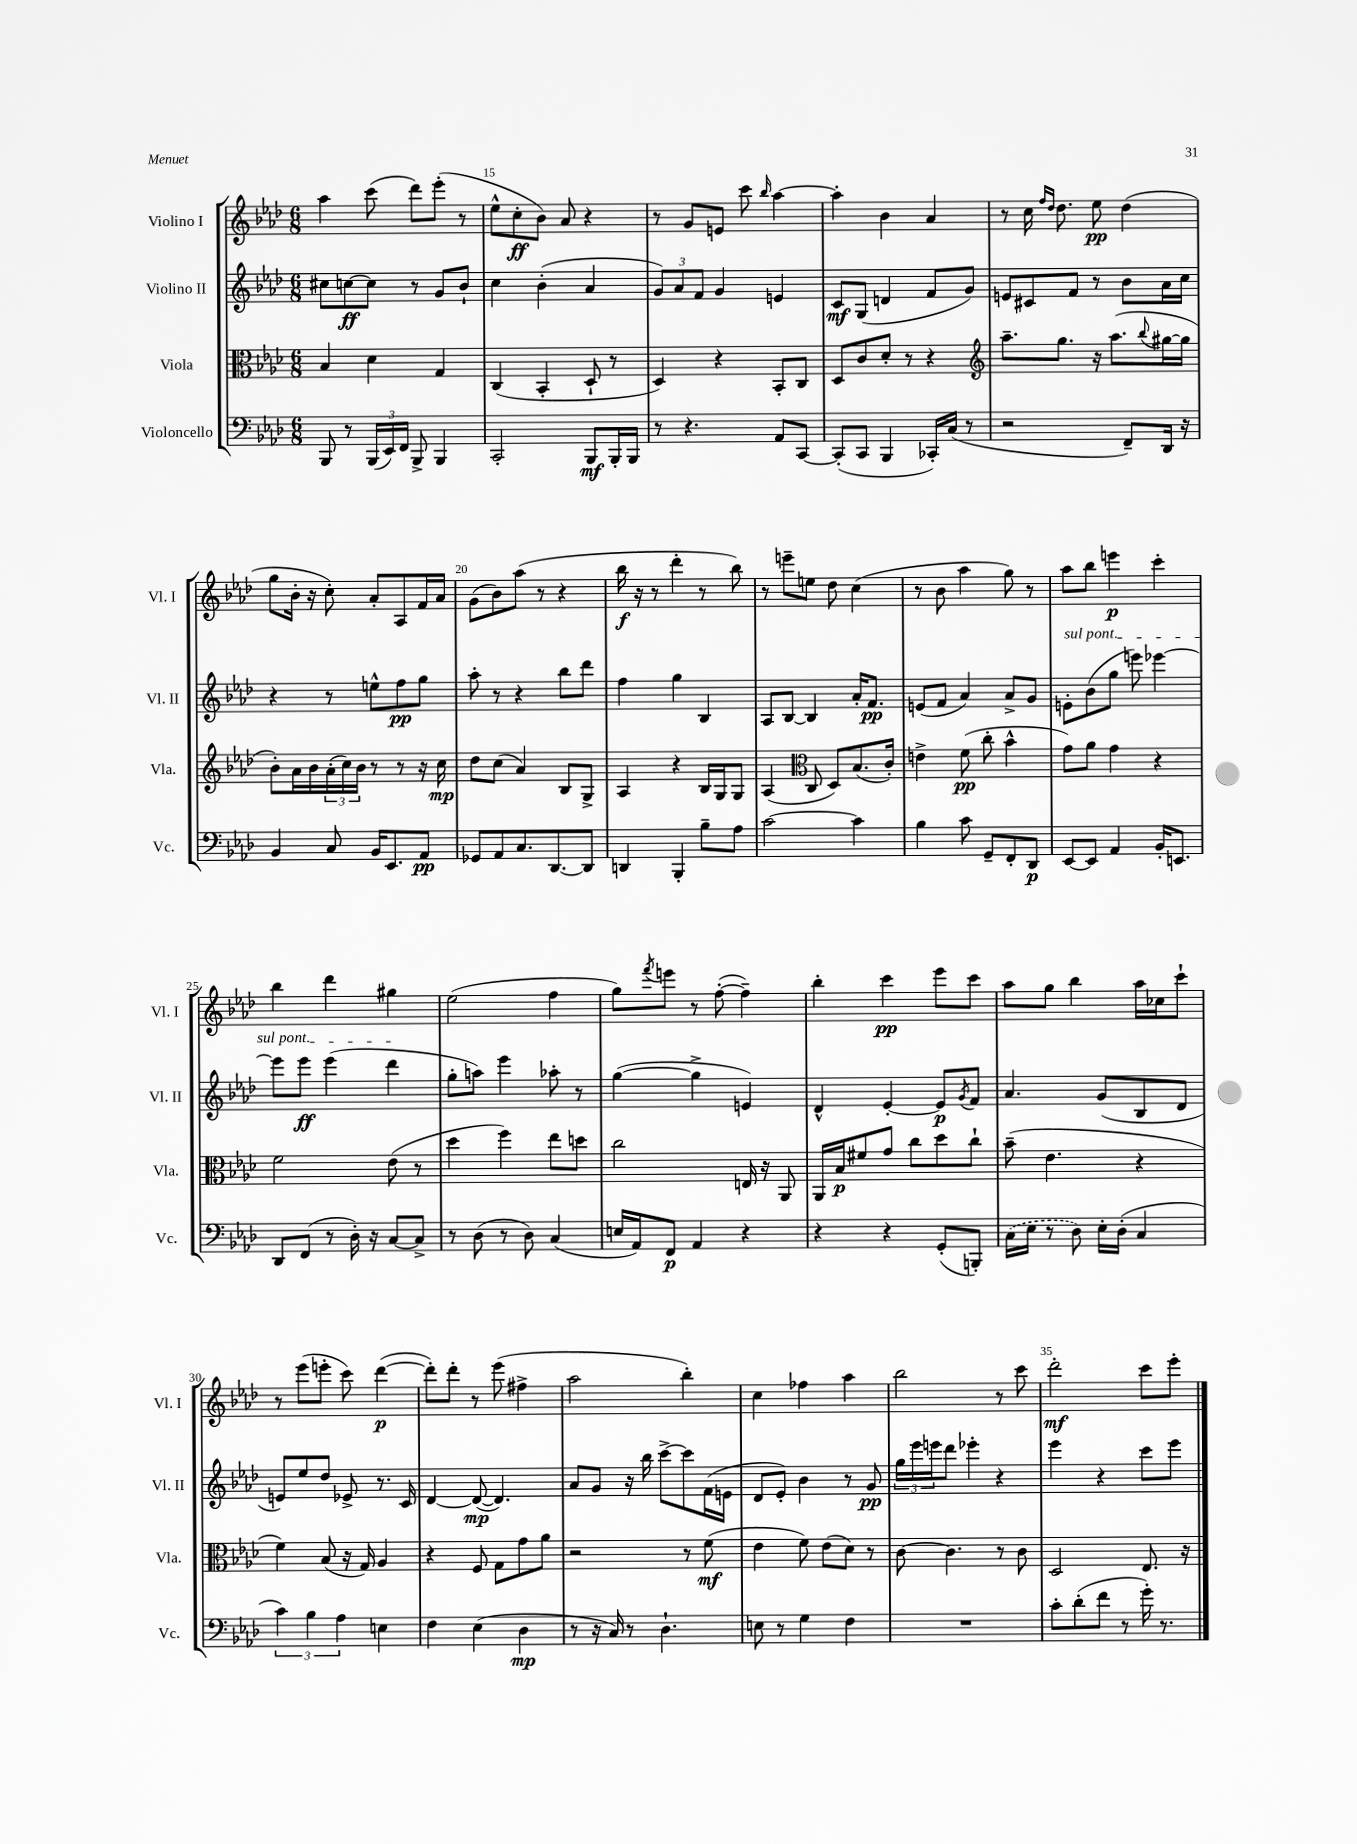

**kern	**dynam	**kern	**dynam	**kern	**dynam	**kern	**dynam
*part4	*part4	*part3	*part3	*part2	*part2	*part1	*part1
*staff4	*staff4	*staff3	*staff3	*staff2	*staff2	*staff1	*staff1
*I"Violoncello	*	*I"Viola	*	*I"Violino II	*	*I"Violino I	*
*I'Vc.	*	*I'Vla.	*	*I'Vl. II	*	*I'Vl. I	*
*clefF4	*	*clefC3	*	*clefG2	*	*clefG2	*
*k[b-e-a-d-]	*	*k[b-e-a-d-]	*	*k[b-e-a-d-]	*	*k[b-e-a-d-]	*
*M6/8	*	*M6/8	*	*M6/8	*	*M6/8	*
=14	=14	=14	=14	=14	=14	=14	=14
8BBB-/	.	4B-/	.	8cc#X\L	.	4aa-\	.
8r	.	.	.	[8ccn\	ff	.	.
(24BBB-/LL	.	4d-\	.	8cc\J]	.	(8ccc\	.
24EE-/)	.	.	.	.	.	.	.
24FF/JJ	.	.	.	.	.	.	.
8BBB-^/	.	.	.	8r	.	8ddd-\L)	.
4BBB-/	.	4G/	.	8g/L	.	(8eee-'\J	.
.	.	.	.	8b-`/J	.	8r	.
=15	=15	=15	=15	=15	=15	=15	=15
2CC'/	.	(4C/	.	4cc\	.	8ee-^^\L	.
.	.	.	.	.	.	8cc'\	ff
.	.	4BB-'/	.	(4b-'\	.	8b-\J)	.
.	.	.	.	.	.	8a-/	.
8BBB-/L	mf	8D-`/	.	4a-/	.	4r	.
16BBB-'/L	.	8r	.	.	.	.	.
16BBB-/JJ	.	.	.	.	.	.	.
=16	=16	=16	=16	=16	=16	=16	=16
8r	.	4D-/)	.	12g/L)	.	8r	.
.	.	.	.	12a-/	.	.	.
4.r	.	.	.	.	.	8g/L	.
.	.	.	.	12f/J	.	.	.
.	.	4r	.	4g/	.	8en/J	.
.	.	.	.	.	.	8ccc\	.
.	.	.	.	.	.	16qqbb-/	.
8AA-/L	.	8BB-'/L	.	4en/	.	[4aa-\	.
[8CC/J	.	8C/J	.	.	.	.	.
=17	=17	=17	=17	=17	=17	=17	=17
(8CC'/L]	.	8D-/L	.	8c/L	mf	4aa-'\]	.
8CC/J	.	8c/	.	(8G/J	.	.	.
4BBB-/	.	8d-'/J	.	4dn/	.	4b-\	.
.	.	8r	.	.	.	.	.
16CC-X'/LL)	.	4r	.	8f/L	.	4a-/	.
(16C/JJ	.	.	.	.	.	.	.
8r	.	.	.	8g/J)	.	.	.
=18	=18	=18	=18	=18	=18	=18	=18
*	*	*clefG2	*	*	*	*	*
2r	.	8.aa-~\L	.	8en/L	.	8r	.
.	.	.	.	8c#X/	.	16cc\	.
.	.	.	.	.	.	16qqff/LL	.
.	.	.	.	.	.	16qqdd-/JJ	.
.	.	8.gg\J	.	.	.	8.dd-\	.
.	.	.	.	8f/J	.	.	.
.	.	16r	.	8r	.	8ee-\	pp
.	.	(8.aa-\L	.	.	.	.	.
8FF~/L)	.	.	.	8b-\L	.	(4dd-\	.
.	.	8qqbb-/	.	.	.	.	.
16DD-/Jk	.	[16gg#X\L	.	16a-\L	.	.	.
16r	.	16gg#\JJ]	.	16cc\JJ	.	.	.
!!LO:LB:g=z
=19	=19	=19	=19	=19	=19	=19	=19
4BB-/	.	8b-'\L)	.	4r	.	8gg\L	.
.	.	16a-\L	.	.	.	16b-'\Jk	.
.	.	16b-\	.	.	.	16r	.
8C/	.	(24a-'\	.	8r	.	8cc'\)	.
.	.	24cc\)	.	.	.	.	.
.	.	24b-\JJ	.	.	.	.	.
16BB-/KL	.	8r	.	8een^^\L	.	8a-'/L	.
8.EE-/	.	.	.	.	.	.	.
.	.	8r	.	8ff\	pp	8A-/	.
8AA-/J	pp	16r	.	8gg\J	.	16f/L	.
.	.	16cc\	mp	.	.	16a-/JJ	.
=20	=20	=20	=20	=20	=20	=20	=20
8GG-X/L	.	8dd-\L	.	8aa-'\	.	(8g\L	.
8AA-/	.	(8cc\J	.	8r	.	8b-\)	.
8.C/	.	4a-/)	.	4r	.	(8aa-\J	.
.	.	.	.	.	.	8r	.
[8.DD-/	.	.	.	.	.	.	.
.	.	8B-/L	.	8bb-\L	.	4r	.
8DD-/J]	.	8G^/J	.	8ddd-\J	.	.	.
=21	=21	=21	=21	=21	=21	=21	=21
4DDn/	.	4A-/	.	4ff\	.	16bb-\	f
.	.	.	.	.	.	16r	.
.	.	.	.	.	.	8r	.
4BBB-'/	.	4r	.	4gg\	.	4ddd-'\	.
8B-~\L	.	16B-/LL	.	4B-/	.	8r	.
.	.	16G/J	.	.	.	.	.
8A-\J	.	8G/J	.	.	.	8bb-\)	.
=22	=22	=22	=22	=22	=22	=22	=22
[2c\	.	(4A-/	.	8A-/L	.	8r	.
.	.	.	.	[8B-/J	.	8eeen~\L	.
*	*	*clefC3	*	*	*	*	*
.	.	8C/	.	4B-/]	.	8een\J	.
.	.	8D-/L)	.	.	.	8dd-\	.
4c\]	.	(8.B-/	.	16a-'/KL	.	(4cc\	.
.	.	.	.	8.f/J	pp	.	.
.	.	16c'/Jk)	.	.	.	.	.
=23	=23	=23	=23	=23	=23	=23	=23
4B-\	.	4en^\	.	(8en/L	.	8r	.
.	.	.	.	8f/J	.	8b-\	.
8c\	.	(8f\	pp	4a-/)	.	4aa-\	.
8GG~/L	.	8cc'\	.	.	.	.	.
8FF'/	.	4b-^^\	.	8a-^/L	.	8gg\)	.
8DD-/J	p	.	.	8g/J	.	8r	.
=24	=24	=24	=24	=24	=24	=24	=24
!	!	!	!	!LO:TX:a:i:t=sul pont.	!	!	!
[8EE-/L	.	8g\L)	.	8en'\L	.	8aa-\L	.
8EE-/J]	.	8a-\J	.	(8b-\	.	8bb-\J	.
4AA-/	.	4g\	.	8gg\J	.	4eeen\	p
.	.	.	.	8eeen\)	.	.	.
16BB-'/KL	.	4r	.	[4eee-X\	.	4ccc'\	.
8.EEn/J	.	.	.	.	.	.	.
!!LO:LB:g=z
=25	=25	=25	=25	=25	=25	=25	=25
8DD-/L	.	2f\	.	8eee-\L]	.	4bb-\	.
(8FF/J	.	.	.	8eee-\J	ff	.	.
8r	.	.	.	(4eee-\	.	4ddd-\	.
16D-'\)	.	.	.	.	.	.	.
16r	.	.	.	.	.	.	.
[8C/L	.	(8e-\	.	4ddd-\	.	4gg#X\	.
8C^/J]	.	8r	.	.	.	.	.
=26	=26	=26	=26	=26	=26	=26	=26
8r	.	4dd-\	.	8gg'\L	.	(2ee-\	.
(8D-\	.	.	.	8aan\J)	.	.	.
8r	.	4ff\)	.	4eee-\	.	.	.
8D-\)	.	.	.	.	.	.	.
(4C/	.	8ee-\L	.	8aa-X'\	.	4ff\	.
.	.	8ddn\J	.	8r	.	.	.
=27	=27	=27	=27	=27	=27	=27	=27
16En/LL	.	2cc\	.	([4gg\	.	8gg\L)	.
16AA-/J)	.	.	.	.	.	.	.
.	.	.	.	.	.	8qfff/	.
8FF/J	p	.	.	.	.	8eeen\J	.
4AA-/	.	.	.	4gg^\]	.	8r	.
.	.	.	.	.	.	([8ff'\	.
4r	.	16En/	.	4en/)	.	4ff~\])	.
.	.	16r	.	.	.	.	.
.	.	8AA-/	.	.	.	.	.
=28	=28	=28	=28	=28	=28	=28	=28
4r	.	16AA-/LL	.	4d-^^/	.	4bb-'\	.
.	.	16B-/J	p	.	.	.	.
.	.	8f#X/	.	.	.	.	.
4r	.	8g/J	.	[4e-'/	.	4ccc\	pp
.	.	8cc\L	.	.	.	.	.
(8GG'/L	.	8dd-\	.	8e-/L]	p	8eee-\L	.
.	.	.	.	8qg/	.	.	.
8BBBn'/J)	.	8cc`\J	.	8f/J	.	8ccc\J	.
=29	=29	=29	=29	=29	=29	=29	=29
(16C\LL	.	(8b-~\	.	4.a-/	.	8aa-\L	.
16E-\JJ	.	.	.	.	.	.	.
8r	.	4.e-\	.	.	.	8gg\J	.
8D-\)	.	.	.	.	.	4bb-\	.
16E-'\LL	.	.	.	(8g/L	.	.	.
(16D-'\JJ	.	.	.	.	.	.	.
4C/	.	4r	.	8B-/	.	16aa-\LL	.
.	.	.	.	.	.	16cc-X\J	.
.	.	.	.	8d-/J	.	8ccc`\J	.
!!LO:LB:g=z
=30	=30	=30	=30	=30	=30	=30	=30
6c\)	.	4f\)	.	8en/L)	.	8r	.
.	.	.	.	8ee-/	.	(8eee-\L	.
6B-\	.	.	.	.	.	.	.
.	.	(8B-/	.	8dd-/J	.	8eeen'\J	.
6A-\	.	.	.	.	.	.	.
.	.	16r	.	8e-X^/	.	8ccc\)	.
.	.	16G/)	.	.	.	.	.
4En\	.	4A-/	.	8.r	.	([4ddd-\	p
.	.	.	.	16c/	.	.	.
=31	=31	=31	=31	=31	=31	=31	=31
4F\	.	4r	.	[4d-/	.	8ddd-'\L])	.
.	.	.	.	.	.	8ddd-'\J	.
(4E-\	.	8F/	.	(8d-/_	mp	8r	.
.	.	8G\L	.	4.d-/])	.	(8eee-\	.
4D-\	mp	8g\	.	.	.	4ff#X^\	.
.	.	8a-\J	.	.	.	.	.
=32	=32	=32	=32	=32	=32	=32	=32
8r	.	2r	.	8a-/L	.	2aa-\	.
16r	.	.	.	8g/J	.	.	.
16C/)	.	.	.	.	.	.	.
8r	.	.	.	16r	.	.	.
.	.	.	.	16bb-\	.	.	.
4.D-`\	.	.	.	[8ccc^\L	.	.	.
.	.	8r	.	8ccc\]	.	4bb-'\)	.
.	.	(8f\	mf	(16f\L	.	.	.
.	.	.	.	16en\JJ	.	.	.
=33	=33	=33	=33	=33	=33	=33	=33
8En\	.	4e-\	.	8d-/L	.	4cc\	.
8r	.	.	.	8e-'/J)	.	.	.
4G\	.	8f\)	.	4b-\	.	4ff-X\	.
.	.	(8e-\L	.	.	.	.	.
4F\	.	8d-\J)	.	8r	.	4aa-\	.
.	.	8r	.	8g/	pp	.	.
=34	=34	=34	=34	=34	=34	=34	=34
2.r	.	[8c\	.	24gg\LL	.	2bb-\	.
.	.	.	.	24eee-\	.	.	.
.	.	.	.	24eeen\J	.	.	.
.	.	4.c\]	.	8ddd-\J	.	.	.
.	.	.	.	4eee-X'\	.	.	.
.	.	8r	.	4r	.	8r	.
.	.	8c\	.	.	.	8ccc\	.
=35	=35	=35	=35	=35	=35	=35	=35
8c'\L	.	2D-/	.	4eee-\	.	2ddd-'\	mf
(8d-'\	.	.	.	.	.	.	.
8f\J	.	.	.	4r	.	.	.
8r	.	.	.	.	.	.	.
16g'\)	.	8.E-/	.	8ccc\L	.	8ccc\L	.
8.r	.	.	.	.	.	.	.
.	.	.	.	8eee-\J	.	8eee-'\J	.
.	.	16r	.	.	.	.	.
==	==	==	==	==	==	==	==
*-	*-	*-	*-	*-	*-	*-	*-
